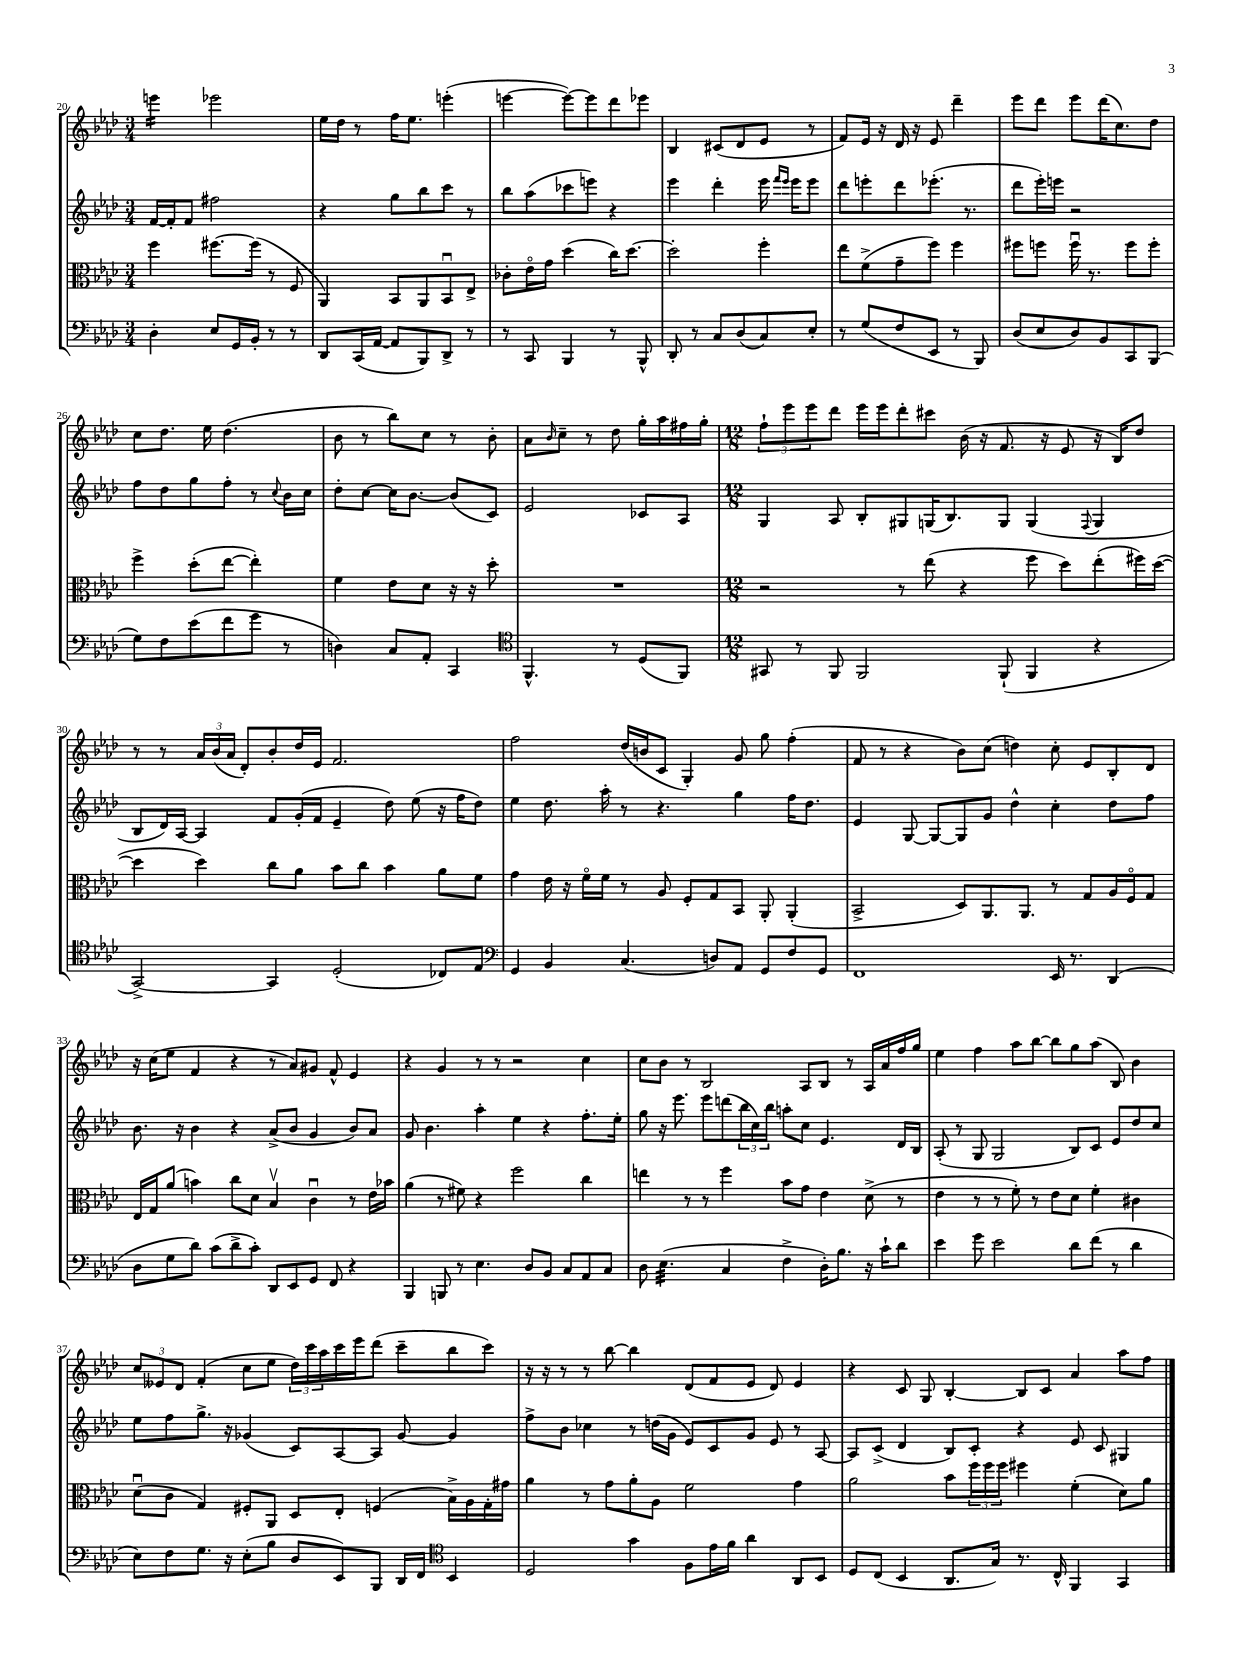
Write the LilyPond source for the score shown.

<<
\new StaffGroup <<
\new Staff = "s0" {
    \clef treble \key aes \major \numericTimeSignature \time 3/4
    e'''4:16 ees'''2 |
    ees''16 des''16 r8 f''16 ees''8. e'''4-.( |
    e'''4~ e'''8~) e'''8 des'''8 ees'''8 |
    bes4 cis'8( des'8 ees'8 r8 |
    f'8) ees'16 r16 des'16 r16 ees'8 des'''4-- |
    ees'''8 des'''8 ees'''8 des'''16( c''8.) des''8 |
    c''8 des''8. ees''16 des''4.( |
    bes'8 r8 bes''8) c''8 r8 bes'8-. |
    aes'8 \grace { bes'16 } c''8-- r8 des''8 g''16-. aes''16 fis''16 g''16-. |
    \numericTimeSignature \time 12/8 \tuplet 3/2 { f''8-! ees'''8 ees'''8 } des'''8 ees'''16 ees'''16 des'''8-. cis'''8 bes'16( r16 f'8. r16 ees'8 r16 bes16) des''8 |
    r8 r8 \tuplet 3/2 { aes'16 bes'16( aes'16 } des'8-.) bes'8-. des''16 ees'16 f'2. |
    f''2 des''16( b'16 c'8 g4-.) g'8 g''8 f''4-.( |
    f'8 r8 r4 bes'8) c''8( d''4) c''8-. ees'8 bes8-. des'8 |
    r16 c''16( ees''8 f'4 r4 r8 aes'8) gis'8 f'8-^ ees'4 |
    r4 g'4 r8 r8 r2 c''4 |
    c''8 bes'8 r8 bes2 aes8 bes8 r8 aes16 aes'16 f''16 g''16 |
    ees''4 f''4 aes''8 bes''8~ bes''8 g''8 aes''8( bes8) bes'4 |
    \tuplet 3/2 { c''8 eeses'8 des'8 } f'4-.( c''8 ees''8 \tuplet 3/2 { des''16) c'''16 aes''16 } c'''16 ees'''16 des'''8( c'''8-- bes''8 c'''8) |
    r16 r16 r8 r8 bes''8~ bes''4 des'8( f'8 ees'8 des'8) ees'4 |
    r4 c'8 g8 bes4~-. bes8 c'8 aes'4 aes''8 f''8 \bar "|." |
}
\new Staff = "s1" {
    \clef treble \key aes \major \numericTimeSignature \time 3/4
    f'16~ f'16-. f'8 fis''2 |
    r4 g''8 bes''8 c'''8 r8 |
    bes''8 aes''8( ces'''8 e'''8) r4 |
    ees'''4 des'''4-. ees'''16 \grace { f'''16 ees'''16 } ees'''16 ees'''8 |
    des'''8 e'''8-. des'''8 ees'''8.-.( r8. |
    des'''8 ees'''16-.) e'''16 r2 |
    f''8 des''8 g''8 f''8-. r8 \appoggiatura { c''8 } bes'16 c''16 |
    des''8-. c''8~ c''16 bes'8.~ bes'8( c'8) |
    ees'2 ces'8 aes8 |
    \numericTimeSignature \time 12/8 g4 aes8 bes8-. gis8 g16( bes8.) g8 g4( \appoggiatura { f8 } g4 |
    bes8 des'16) aes16~ aes4 f'8 g'16-.( f'16 ees'4-- des''8) ees''8( r16 f''16 des''8) |
    ees''4 des''8. aes''16-. r8 r4. g''4 f''16 des''8. |
    ees'4 g8~ g8~ g8 g'8 des''4-^ c''4-. des''8 f''8 |
    bes'8. r16 bes'4 r4 aes'8->( bes'8 g'4 bes'8) aes'8 |
    g'8 bes'4. aes''4-. ees''4 r4 f''8.-. ees''16-. |
    g''8 r16 ees'''8. ees'''8 d'''8( \tuplet 3/2 { bes''16 c''16) bes''16 } a''8-. c''8 ees'4. des'16 bes16 |
    aes8-.( r8 g8 g2 bes8) c'8 ees'8 des''8 c''8 |
    ees''8 f''8 g''8.-> r16 ges'4( c'8) aes8~ aes8 ges'8~ ges'4 |
    f''8-> bes'8 ces''4 r8 d''16( g'16 ees'8) c'8 g'8 ees'8 r8 aes8~ |
    aes8 c'8->( des'4 bes8) c'8-. r4 ees'8 c'8 gis4 \bar "|." |
}
\new Staff = "s2" {
    \clef alto \key aes \major \numericTimeSignature \time 3/4
    f''4 fis''8.~ fis''16( r8 f8 |
    aes,4) bes,8 aes,8 bes,8\downbow ees8-> |
    ces'8-. ees'16\flageolet g'16 des''4( c''16) des''8.~ |
    des''2-. f''4-. |
    ees''8 f'8->( g'8-- f''8) f''4 |
    fis''8 f''8 f''16\downbow r8. f''8 f''8-. |
    f''4-> des''8-.( ees''8~ ees''4-.) |
    f'4 ees'8 des'8 r16 r16 des''8-. |
    R2. |
    \numericTimeSignature \time 12/8 r2 r8 ees''8( r4 f''8 des''8) ees''8-.( fis''16) des''16~( |
    des''4 des''4) c''8 aes'8 bes'8 c''8 bes'4 aes'8 f'8 |
    g'4 ees'16 r16 f'16\flageolet f'16 r8 aes8 f8-. g8 bes,8 aes,8-. aes,4-.( |
    bes,2-> des8) aes,8. aes,8. r8 g8 aes16 f16\flageolet g8 |
    ees16 g16 aes'8( b'4) c''8 des'8 bes4\upbow c'4\downbow r8 ees'16 bes'16 |
    aes'4( r8 fis'8) r4 f''2 c''4 |
    e''4 r8 r8 f''4 bes'8 g'8 ees'4 des'8->( r8 |
    ees'4 r8 r8 f'8-.) r8 ees'8 des'8 f'4-. cis'4 |
    des'8\downbow( c'8 g4) fis8-. aes,8 des8 ees8-. f4( bes16->) aes16 g16-. gis'16 |
    aes'4 r8 g'8 aes'8-. aes8 f'2 g'4 |
    aes'2 bes'8 \tuplet 3/2 { f''16 f''16 f''16 } fis''4 f'4-.( des'8) aes'8 \bar "|." |
}
\new Staff = "s3" {
    \clef bass \key aes \major \numericTimeSignature \time 3/4
    des4-. ees8 g,16 bes,16-. r8 r8 |
    des,8 c,16( aes,16~ aes,8 bes,,8) des,8-> r8 |
    r8 c,8 bes,,4 r8 bes,,8-^ |
    des,8-. r8 c8 des8( c8) ees8-. |
    r8 g8( f8 ees,8 r8 bes,,8) |
    des8( ees8 des8) bes,8 c,8 bes,,8( |
    g8) f8 ees'8( f'8 g'8 r8 |
    d4) c8 aes,8-. c,4 |
    \clef tenor f,4.-^ r8 des8( f,8) |
    \numericTimeSignature \time 12/8 gis,8 r8 f,8 f,2 f,8-!( f,4 r4 |
    g,2~->) g,4 des2-.( ces8) ees8 |
    \clef bass g,4 bes,4 c4.( d8) aes,8 g,8 f8 g,8 |
    f,1 ees,16 r8. des,4( |
    des8 g8 des'8) c'8( des'8-> c'8-.) des,8 ees,8 g,8 f,8 r4 |
    bes,,4 b,,8 r8 ees4. des8 bes,8 c8 aes,8 c8 |
    des8 ees4.:32( c4 f4-> des16-.) bes8. r16 c'16-! des'8 |
    ees'4 g'8 ees'2 des'8 f'8( r8 des'4 |
    ees8) f8 g8. r16 ees8-.( bes8 des8 ees,8) bes,,8 des,16 f,16 \clef tenor bes,4 |
    des2 g'4 f8 ees'16 f'16 aes'4 aes,8 bes,8 |
    des8 c8( bes,4 aes,8. g16) r8. c16-^ f,4 g,4 \bar "|." |
}
>>
>>
\layout { \context { \Score currentBarNumber = #20 } }
